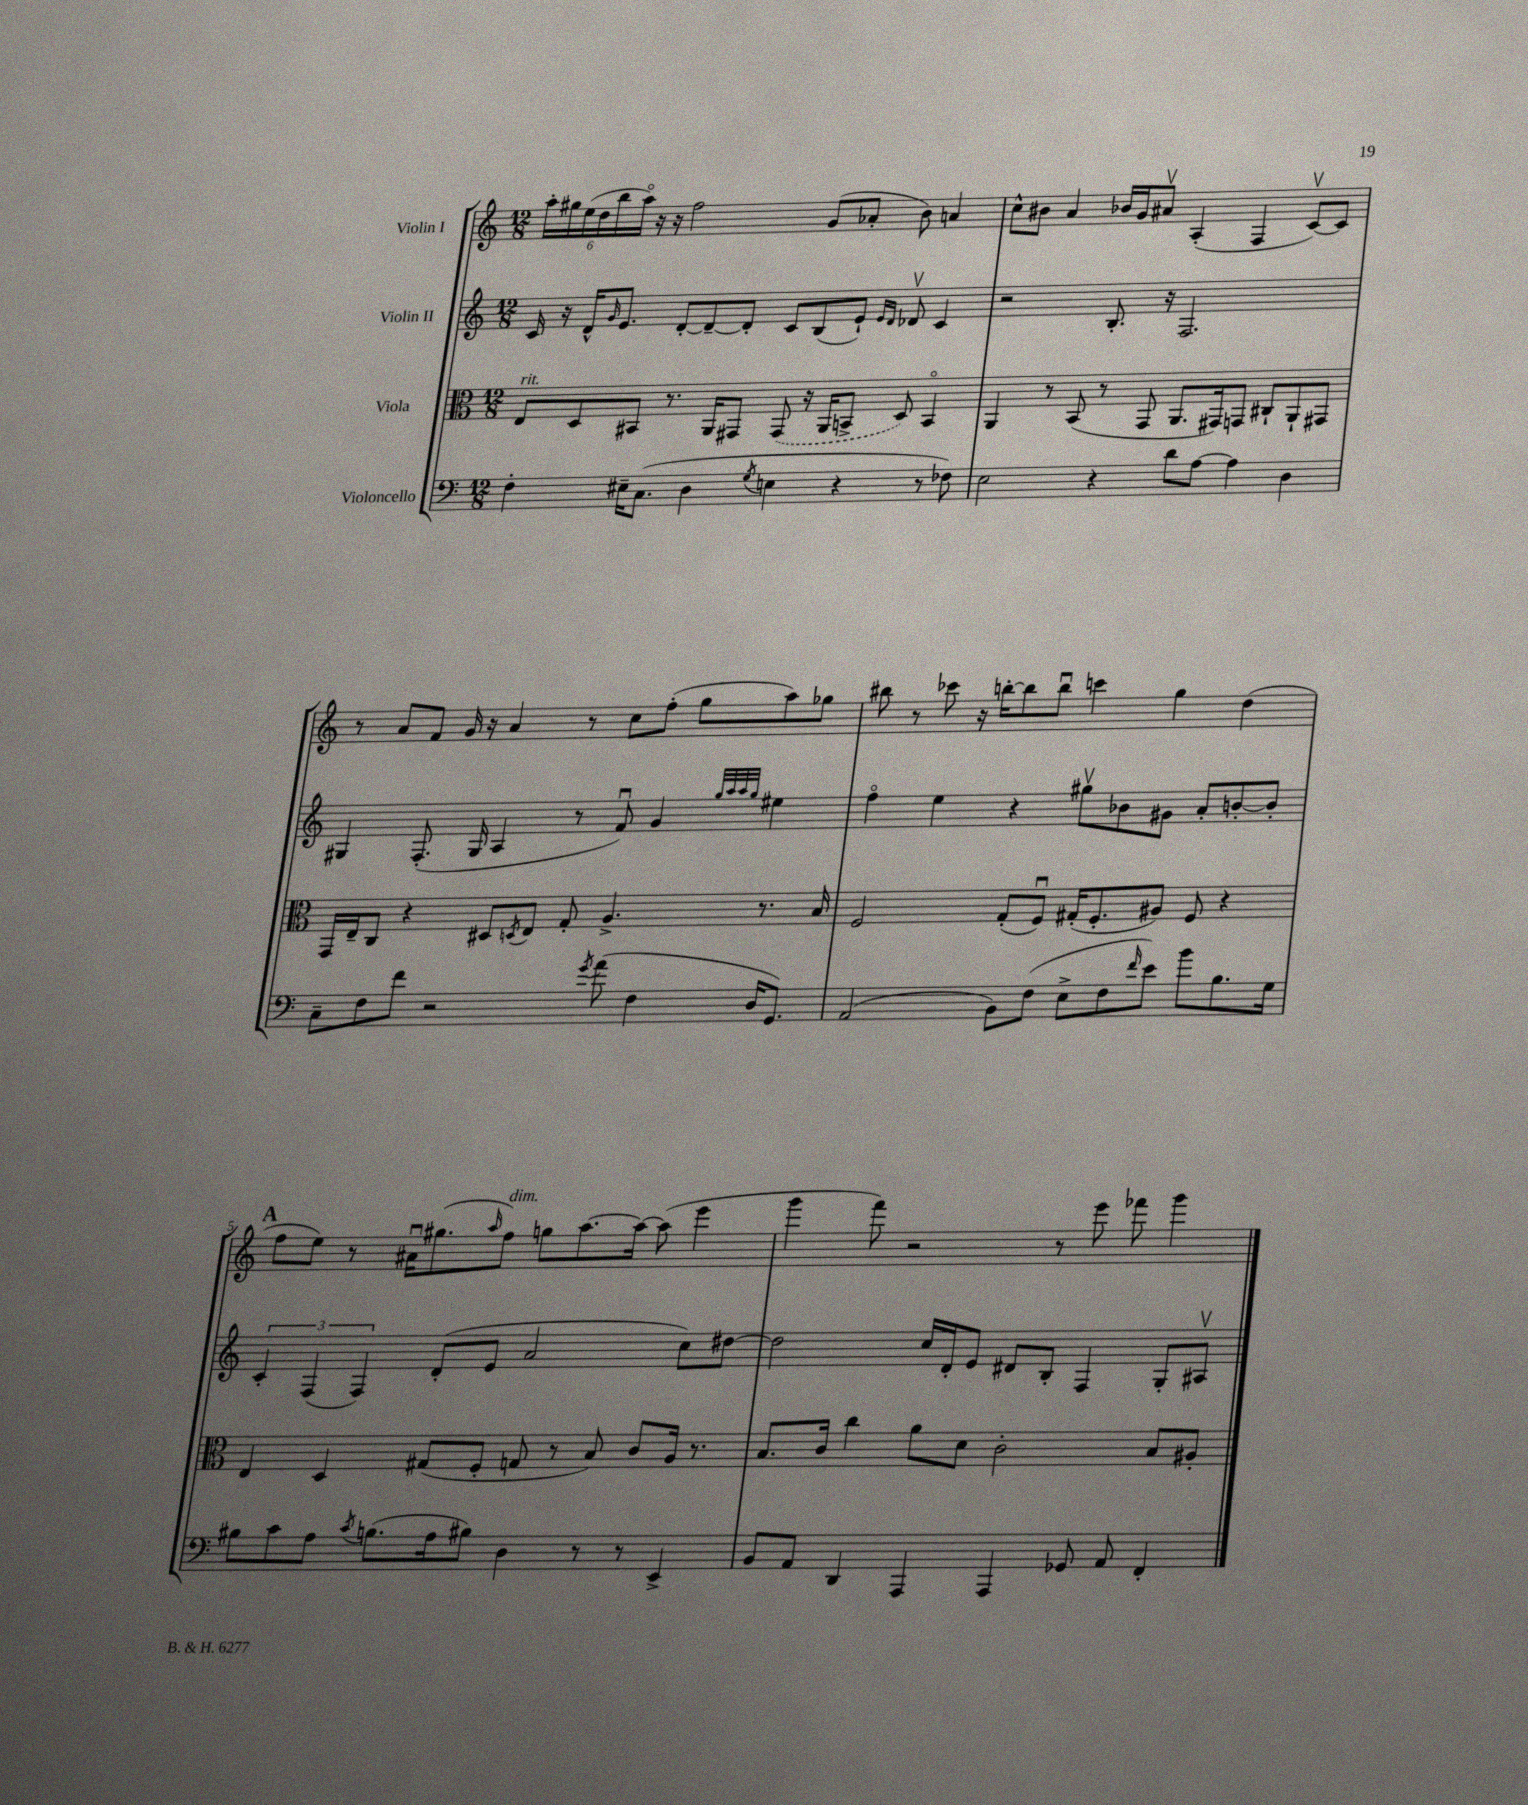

**kern	**kern	**kern	**kern
*staff4	*staff3	*staff2	*staff1
*clefF4	*clefC3	*clefG2	*clefG2
*k[]	*k[]	*k[]	*k[]
*M12/8	*M12/8	*M12/8	*M12/8
4F'	8E	16c	24aa'
.	.	.	24gg#
.	.	16r	.
.	.	.	(24ee
.	8D	16d^^	24dd
.	.	.	24bb
.	.	16qqg	.
.	.	8.e	.
.	.	.	24aao)
16E#~	8BB#	.	16r
(8.C	.	.	16r
.	8.r	[8d'	2ff
4D	.	8d~_	.
.	16AA	.	.
.	8GG#	8d']	.
8qG	.	.	.
4E	(8GG#	8c	.
.	16r	(8B	(8g
.	16AA	.	.
4r	8BB^	8e`)	8a-'
.	.	16qqe	.
.	.	16qqd	.
.	8D)	8d-v	8b)
8r	4BBo	4c	4a
8F-)	.	.	.
=	=	=	=
2E	4AA	2r	8cc^^
.	.	.	8b#
.	8r	.	4a
.	(8BB	.	.
4r	8r	8.B'	16b-
.	.	.	16g
.	8GG	.	8a#v
.	.	16r	.
8d	8.AA	2.F	(4A'
[8A	.	.	.
.	16GG#)	.	.
4A]	8GG	.	4F
.	8C#`	.	.
4D	8AA`	.	[8cv)
.	8GG#	.	8c]
=	=	=	=
8C~	16GG	4G#	8r
.	16E~	.	.
8F	8C	.	8a
8f	4r	(8.F'	8f
2r	.	.	16g
.	.	16G#	16r
.	8D#	4A	4a
.	8qD	.	.
.	8E	.	.
.	8G'	8r	8r
8qg	.	.	.
(8a	4.A^	8fu)	8cc
4F	.	4g	(8ff'
.	.	.	8gg
.	.	32qqgg	.
.	.	32qqaa	.
.	.	32qqaa	.
.	.	32qqgg	.
16D	8.r	4ee#	8aa)
8.GG)	.	.	.
.	.	.	8gg-
.	16B	.	.
=	=	=	=
(2AA	2F	4ffo	8bb#
.	.	.	8r
.	.	4ee	8ccc-
.	.	.	16r
.	.	.	[16bb'
8BB)	(8G'	4r	8bb]
(8F	8Fu)	.	8bbu
8E^	(16G#'	8gg#v	4ccc
.	8.F'	.	.
8F	.	8b-	.
16qqf	.	.	.
8e)	8A#)	8g#	4gg
8b	8F	8a'	.
8.B	4r	[8b'	(4dd
.	.	8b']	.
16G	.	.	.
=	=	=	=
8B#	4E	6c'	8ff
8c	.	.	8ee)
.	.	(6F	.
8A	4D	.	8r
.	.	6F)	.
8qc	.	.	.
(8.B	.	.	16a#u
.	.	.	(8.gg#
.	(8G#	(8d'	.
16A	.	.	.
.	.	.	16qqaa
8B#)	8F'	8e	8ff)
4D	8G	2a	8gg
.	8r	.	[8.aa
8r	8B)	.	.
.	.	.	16aa_
8r	8c	.	(8aa]
4EE^	16A	8cc)	4eee
.	8.r	.	.
.	.	[8dd#	.
=	=	=	=
8BB	8.B	2dd#]	4ggg
8AA	.	.	.
.	16c	.	.
4DD	4cc	.	8fff)
.	.	.	2r
4AAA	8a	16cc	.
.	.	16d'	.
.	8d	8e	.
4AAA	2c'	8d#	.
.	.	8B'	8r
8GG-	.	4F	8eee
8AA	.	.	8fff-
4FF'	8B	8G'	4ggg
.	8A#'	8A#v	.
==	==	==	==
*-	*-	*-	*-
